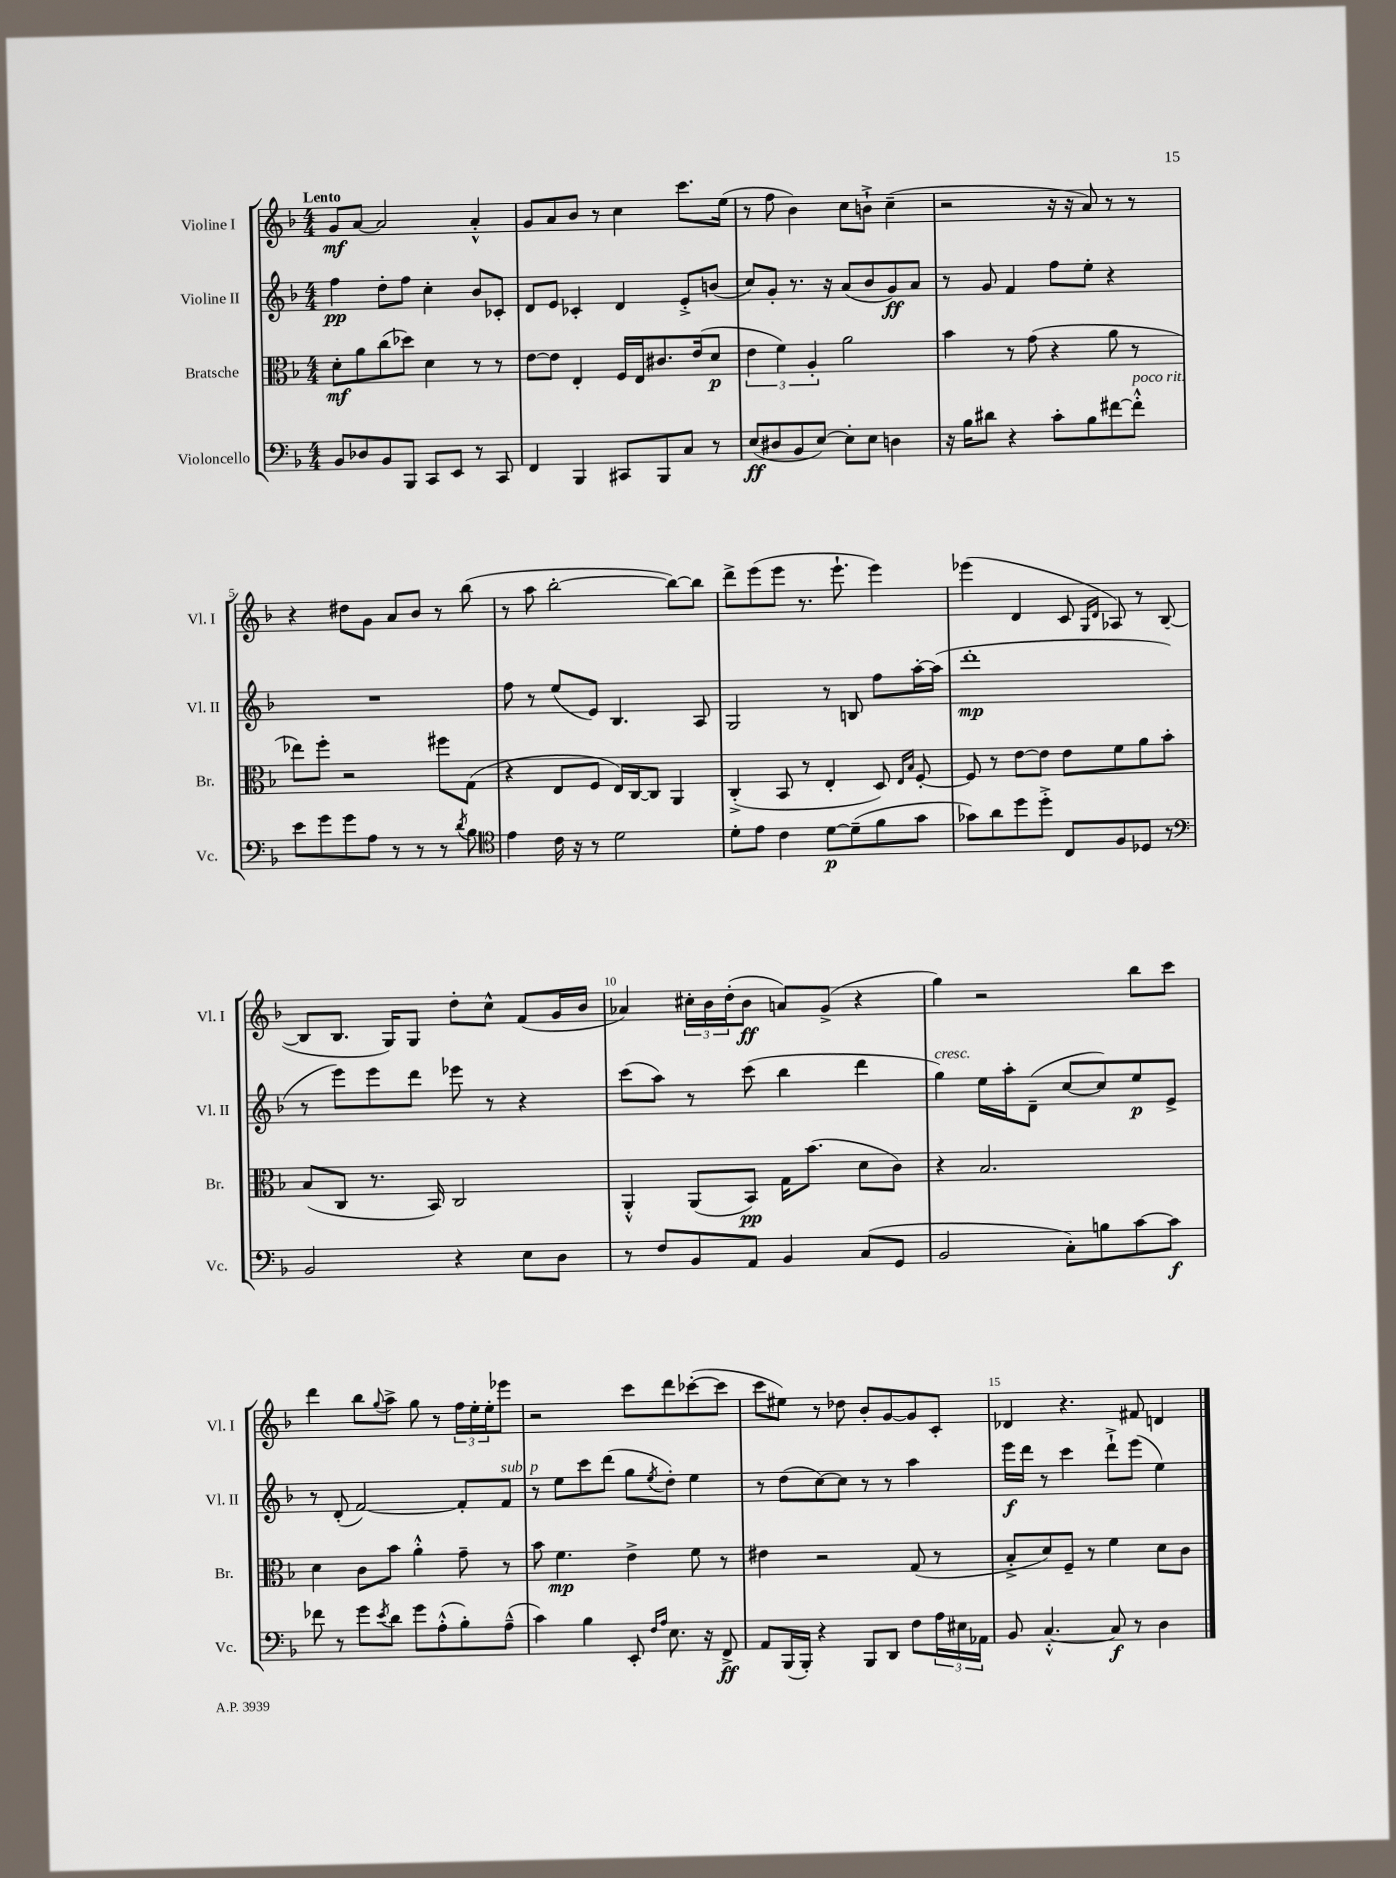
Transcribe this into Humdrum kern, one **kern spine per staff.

**kern	**kern	**kern	**kern
*staff4	*staff3	*staff2	*staff1
*clefF4	*clefC3	*clefG2	*clefG2
*k[b-]	*k[b-]	*k[b-]	*k[b-]
*M4/4	*M4/4	*M4/4	*M4/4
8BB-	8d'	4ff	8g
8D-	8a	.	[8a
8BB-	(8cc	8dd'	2a]
8BBB-	8dd-)	8ff	.
8CC	4d	4cc'	.
8EE	.	.	.
8r	8r	8b-	4a'^^
8CC	8r	8c-'	.
=	=	=	=
4FF	[8e	8d	8g
.	8e]	8e	8a
4BBB-	4E'	4c-'	8b-
.	.	.	8r
8CC#	16F	4d	4cc
.	16E	.	.
8BBB-	8.c#	.	.
8C	.	8e'^	8.ccc
.	(16e	.	.
8r	8d	(8b	.
.	.	.	(16ee
=	=	=	=
(8E	6e	8cc)	8r
8D#	.	8g'	8ff
.	6f)	.	.
8BB-	.	8.r	4b-)
.	6A'	.	.
[8E)	.	.	.
.	.	16r	.
8E']	2a	(8a	8cc
8E	.	8b-	8b`^
4D	.	8g)	(4cc~
.	.	8a	.
=	=	=	=
16r	4b-	8r	2r
16B-	.	.	.
8d#	.	8g	.
4r	8r	4f	.
.	(8g	.	.
8c'	4r	8ff	16r
.	.	.	16r
8B-	.	8ee'	8a)
[8f#	8a	4r	8r
8f#'^^]	8r	.	8r
=	=	=	=
8e	8ee-)	1r	4r
8g	8ff'	.	.
8g	2r	.	8dd#
8A	.	.	8g
8r	.	.	8a
8r	.	.	8b-
8r	8ff#	.	8r
8qd	.	.	.
8B-	(8G	.	(8bb-
=	=	=	=
*clefC4	*	*	*
4e	4r	8ff	8r
.	.	8r	8aa
16c	8E	(8ee	[2bb-'
16r	.	.	.
8r	8F	8e)	.
2d	16E)	4.B-	.
.	[16C	.	.
.	8C]	.	.
.	4AA	.	8bb-_)
.	.	8A	8bb-]
=	=	=	=
8d'	(4C'^	2G	8ddd^
8e	.	.	(8eee
4c	8BB-	.	8eee
.	8r	.	8.r
[8d	4E'	8r	.
.	.	.	8.eee`
(8d~]	.	8B	.
8f	8D)	8ff	4eee)
.	16qqE	.	.
.	16qqB-	.	.
8g	[8F'	[16aa'	.
.	.	(16aa]	.
=	=	=	=
8g-)	8F]	1ddd'	(4eee-
8a	8r	.	.
8dd	[8e	.	4d
8dd'^	8e]	.	.
8C	8e	.	8c
.	.	.	16qqG
.	.	.	16qqd
8F	8f	.	8A-)
8D-	8a	.	8r
8r	8b-'	.	([8B-
=	=	=	=
*clefF4	*	*	*
2BB-	(8B-	8r	8B-]
.	8C	8eee)	8.B-
.	8.r	8eee	.
.	.	.	16G)
.	.	8ddd	8G
.	16BB-)	.	.
4r	2C	8eee-	8dd'
.	.	8r	8cc^^
8E	.	4r	(8f
8D	.	.	16g
.	.	.	16b-
=	=	=	=
8r	4AA'^^	(8ccc	4a-)
8F	.	8aa)	.
8BB-	(8AA	8r	24cc#'
.	.	.	24b-
.	.	.	(24dd'
8AA	8BB-)	(8ccc	8b-
4BB-	16G	4bb-	8a)
.	(8.b-	.	.
.	.	.	(8g^
(8C	8d	4ddd	4r
8GG	8c)	.	.
=	=	=	=
2BB-	4r	4gg)	4gg)
.	2.B-	16ee	2r
.	.	16aa'	.
.	.	(8d~	.
8C')	.	[8cc	.
8B	.	8cc])	.
[8c	.	8ee	8bb-
8c]	.	8e^	8ccc
=	=	=	=
8f-	4d	8r	4ddd
8r	.	(8d'	.
8g	8c	[2f)	8bb-
8qe	.	.	8qqgg
8d	8b-	.	8aa^
8g	4a'^^	.	8gg
(8A'^^	.	.	8r
8B-')	8g~	8f']	24ff
.	.	.	24ee'
.	.	.	24ee'
(8A~^^	8r	8f	8eee-
=	=	=	=
4c)	8b-	8r	2r
.	4.f	8ee	.
4B-	.	8ccc	.
.	.	(8ddd	.
8EE'	4e^	8gg	8ccc
16qqF	.	.	.
16qqA	.	8qee	.
8.E	.	8dd')	8ddd
.	8f	4ee	([8ccc-'
16r	.	.	.
8FF^	8r	.	8ccc-]
=	=	=	=
8AA	4e#	8r	8ccc
(16BBB-	.	(8dd	8ee#)
16BBB-')	.	.	.
4r	2r	[8cc)	8r
.	.	8cc]	8dd-
8BBB-	.	8r	8b-'
8DD	.	8r	[8g
8F	(8G	4aa	8g]
24A	8r	.	8c'
24E#	.	.	.
24AA-	.	.	.
=	=	=	=
8BB-	8B-'^	16eee	4d-
.	.	16ddd	.
[4.C'^^	8d)	8r	.
.	8F~	4ccc	4.r
.	8r	.	.
8C]	4f	8ddd`^	.
8r	.	(8eee	8f#
4D	8d	4ee)	4d
.	8c	.	.
==	==	==	==
*-	*-	*-	*-
